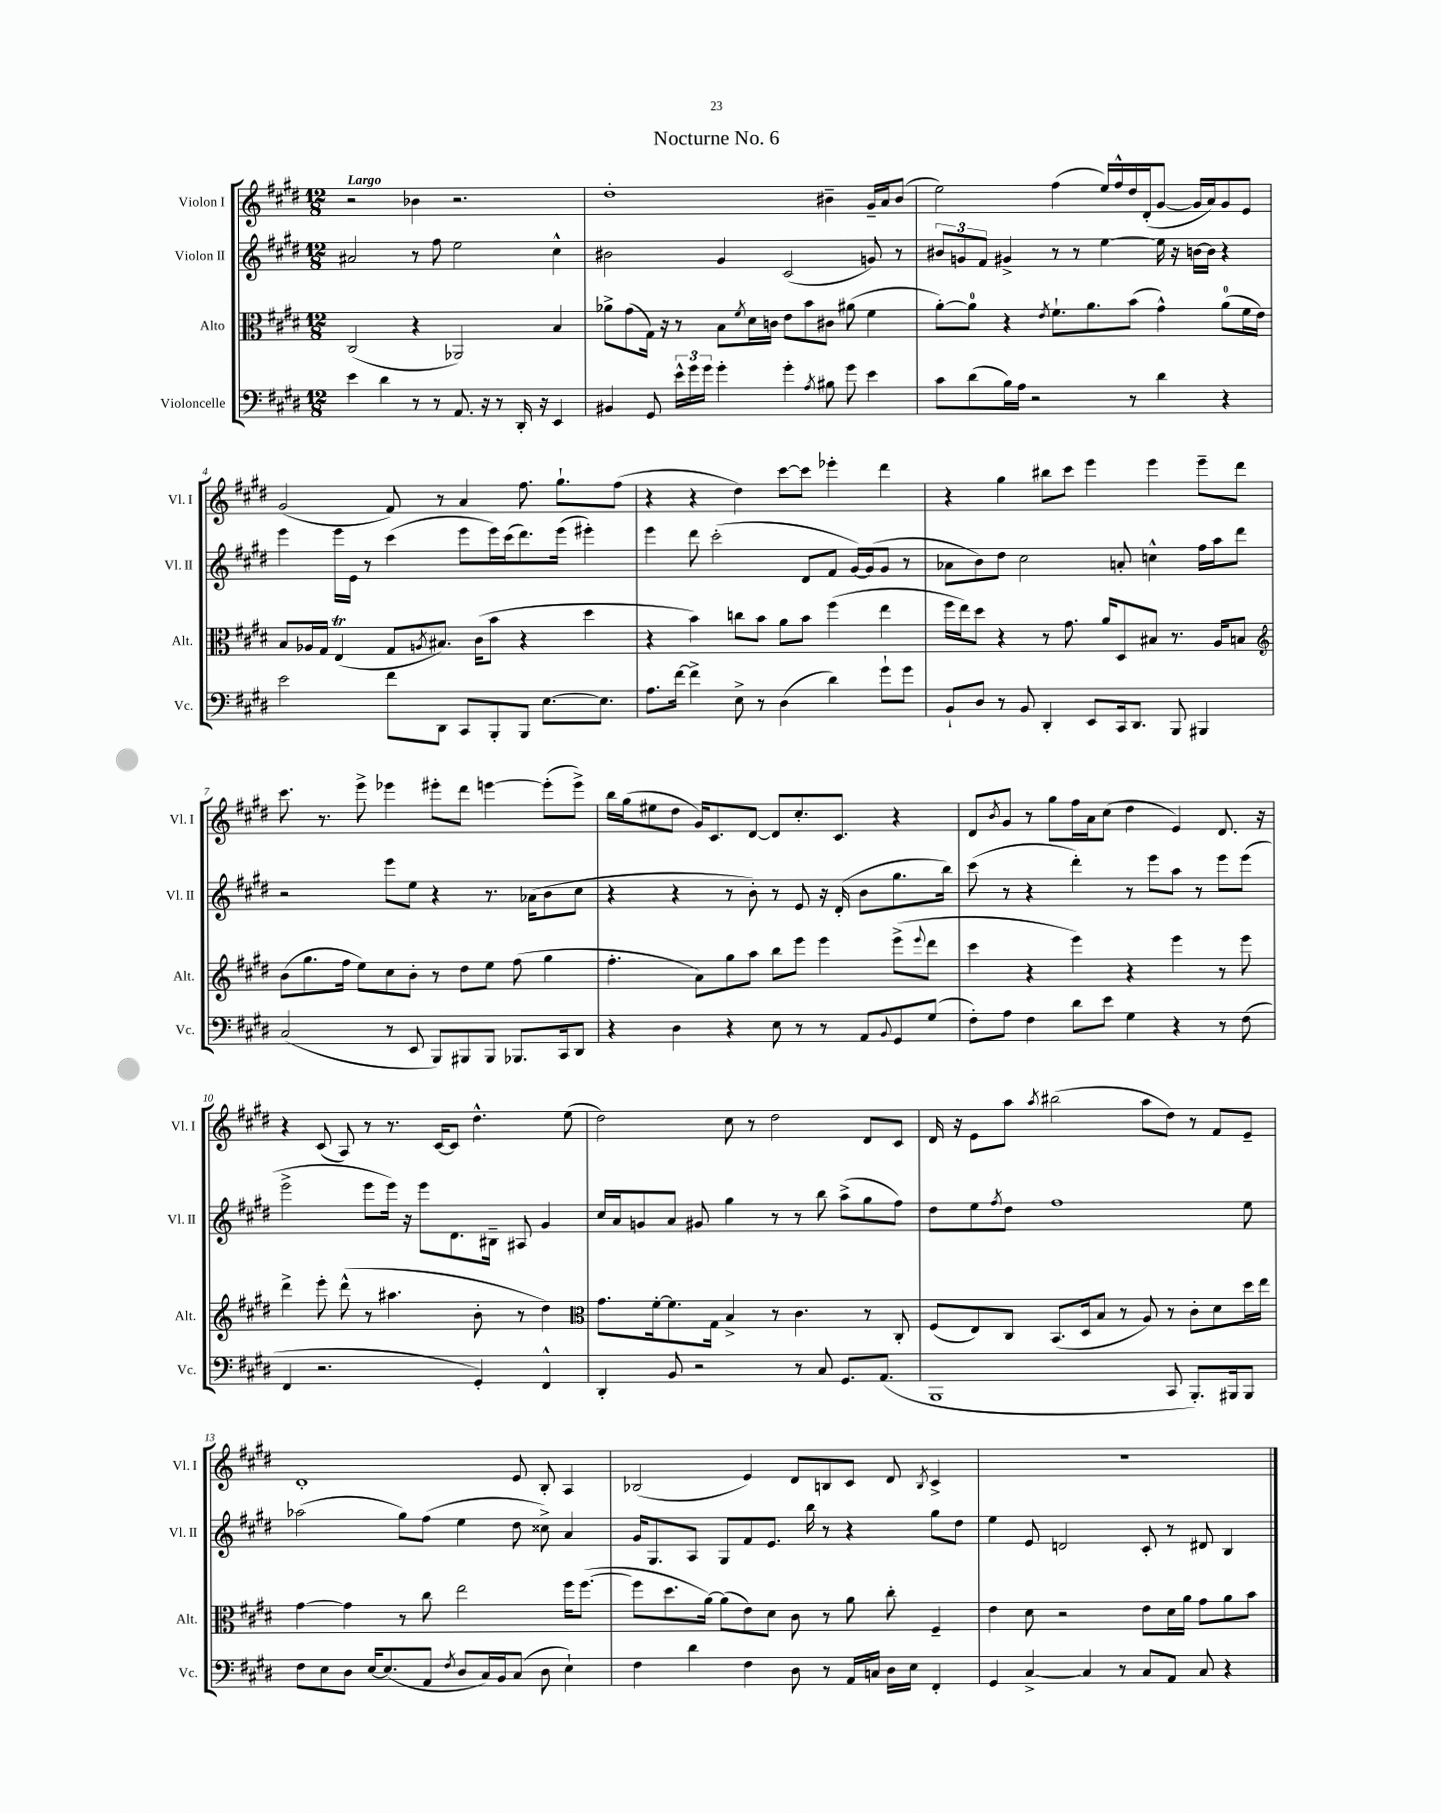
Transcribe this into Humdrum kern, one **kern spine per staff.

**kern	**kern	**kern	**kern
*staff4	*staff3	*staff2	*staff1
*clefF4	*clefC3	*clefG2	*clefG2
*k[f#c#g#d#]	*k[f#c#g#d#]	*k[f#c#g#d#]	*k[f#c#g#d#]
*M12/8	*M12/8	*M12/8	*M12/8
4e	(2C#	2a#	2r
4d#	.	.	.
8r	4r	8r	4b-
8r	.	8ff#	.
8.AA	2AA-)	2ee	2.r
16r	.	.	.
8r	.	.	.
16DD#'	.	.	.
16r	.	.	.
4EE	4B	4cc#^^	.
=	=	=	=
4BB#	8a-^	2b#	1dd#'
.	(8g#	.	.
8GG#	16G#)	.	.
.	16r	.	.
24e^^	8r	.	.
24g#	.	.	.
24g#	.	.	.
4g#'	8B	4g#	.
.	8qf#	.	.
.	16d#	.	.
.	16c	.	.
4g#'	8e	(2c#	.
.	8b	.	.
8qA	.	.	.
8B#	8c#	.	4b#~
8g#	(8a#	.	.
4e	4f#	8g)	16g#~
.	.	.	16a
.	.	8r	(8b#
=	=	=	=
8c#	[8a')	12b#	2ee)
.	.	12g	.
(8d#	8a]	.	.
.	.	12f#	.
16B)	4r	4g#^	.
16A	.	.	.
2r	.	.	.
.	8qe	.	.
.	8.f#`	8r	(4ff#
.	.	8r	.
.	8.a	.	.
.	.	[4ee	16ee)
.	.	.	16ff#^^
8r	(8b	.	16dd#
.	.	.	(16d#'
4d#	4g#^^)	16ee]	[8g#
.	.	16r	.
.	.	[16b	16g#]
.	.	16b]	16a)
4r	(8a	4r	8g#
.	16f#	.	8e
.	16e)	.	.
=	=	=	=
2e	8B	4eee	(2g#
.	16A-	.	.
.	16G#	.	.
.	(4E	16eee	.
.	.	16e	.
.	.	8r	.
8f#	8G#	(4ccc#	8f#)
.	8qA	.	.
8DD#	8.B#)	.	8r
8CC#	.	8eee	4a
.	(16c#	.	.
8BBB'	8b	16eee)	.
.	.	(16ccc#	.
8BBB	4r	8.ddd#)	8.ff#
[8.E	.	.	.
.	.	(16eee	8.gg#`
.	4dd#	4eee#')	.
8.E]	.	.	.
.	.	.	(8ff#
=	=	=	=
8.A	4r	4eee	4r
[16f#	.	.	.
4f#^]	4b)	8ddd#	4r
.	.	(2ccc#'	.
8E^	8cc	.	4dd#)
8r	8b	.	.
(4D#	8a	.	[8ccc#
.	8b	8d#	8ccc#]
4d#)	(4ff#	8f#	4eee-'
.	.	[16g#)	.
.	.	(16g#]	.
8g#`	4ee	8g#	4ddd#
8g#	.	8r	.
=	=	=	=
8BB`	16ff#	8a-	4r
.	16ee)	.	.
8D#	8dd#	8b)	.
8r	4r	8dd#	4gg#
8BB	.	2cc#	.
4DD#'	8r	.	8bb#
.	8.g#	.	8ccc#
8EE	.	.	4eee
.	16a	.	.
16CC#	8D#	8a'	.
8.DD#	.	.	.
.	8B#	4cc^^	4eee
8BBB	8.r	.	.
4BBB#	.	16ff#	8eee~
.	16A	16aa	.
.	8B	8ddd#	8ddd#
=	=	=	=
*	*clefG2	*	*
(2C#	(8b	2r	8.ccc#
.	8.gg#	.	.
.	.	.	8.r
.	16ff#	.	.
.	8ee)	.	8eee^
8r	8cc#	8eee	4eee-
8EE	8b'	8ee	.
8BBB)	8r	4r	8eee#'
8BBB#	8dd#	.	8ddd#
8BBB#	8ee	8.r	[4eee
8.BBB-	(8ff#	.	.
.	.	(16a-	.
.	4gg#	8b	(8eee']
16CC#	.	.	.
8DD#	.	8cc#	8eee^)
=	=	=	=
4r	4.ff#'	4r	16bb
.	.	.	(16gg#
.	.	.	8ee#
4D#	.	4r	8dd#
.	8a)	.	16g#)
.	.	.	8.c#
4r	8gg#	8r	.
.	8aa	8b')	[8d#
8E	8bb	8r	8d#]
8r	8eee	8e	8.cc#'
8r	4eee	16r	.
.	.	(16d#'	8.c#
8AA	.	8b	.
8qqBB	.	.	.
8GG#	(8eee^	8.gg#	4r
.	8qqeee	.	.
(8G#	8ddd#	.	.
.	.	16bb)	.
=	=	=	=
8F#')	4ccc#	(8ccc#	8d#
.	.	.	8qb
8A	.	8r	8g#
4F#	4r	4r	8r
.	.	.	8gg#
8d#	4eee)	4ddd#')	16ff#
.	.	.	16a
8e	.	.	(8cc#
4G#	4r	8r	4dd#
.	.	8eee	.
4r	4eee	8aa	4e)
.	.	8r	.
8r	8r	8eee	8.d#
(8F#	8eee	(8eee	.
.	.	.	16r
=	=	=	=
4FF#	4ddd#^	2eee^	4r
2.r	8eee'	.	(8c#
.	(8ddd#^^	.	8A)
.	8r	8eee	8r
.	4.aa#	16eee)	8.r
.	.	16r	.
.	.	8eee	.
.	.	.	[16c#
.	.	8.d#	8c#]
4GG#')	8b'	.	4.dd#^^
.	.	16B#~	.
.	8r	8A#	.
4FF#^^	4dd#)	4g#	.
.	.	.	(8ee
=	=	=	=
*	*clefC3	*	*
4DD#'	8.g#	16cc#	2dd#)
.	.	16a	.
.	.	8g	.
.	[16f#'	.	.
8BB	8.f#]	8a	.
2r	.	8g#	.
.	16G#	.	.
.	4B^	4gg#	8cc#
.	.	.	8r
.	8r	8r	2dd#
8r	4.c#	8r	.
8C#	.	8bb	.
8.GG#	.	(8aa^	.
.	8r	8gg#	8d#
(8.AA	.	.	.
.	8C#'	8ff#)	8c#
=	=	=	=
1BBB	(8F#	8dd#	16d#
.	.	.	16r
.	8E)	8ee	8e
.	.	8qff#	.
.	8C#	8dd#	8aa
.	.	.	8qaa
.	(8.BB	1ff#	(2bb#
.	16D#	.	.
.	8B	.	.
.	8r	.	.
.	8A)	.	8aa
8CC#	8r	.	8dd#)
8.BBB')	8c#'	.	8r
.	8d#	.	8f#
16BBB#	.	.	.
8BBB#	16dd#	8ee	8e~
.	16ee	.	.
=	=	=	=
8F#	[4g#	(2aa-	1d#'
8E	.	.	.
8D#	4g#]	.	.
[16E	.	.	.
(8.E]	.	.	.
.	8r	8gg#)	.
8AA	8cc#	(8ff#	.
8qF#	.	.	.
8D#	2ee	4ee	.
16C#)	.	.	.
16BB	.	.	.
(8C#	.	8dd#	8e
8D#	.	8cc##^)	8B'
4E`)	16ff#	4a	4A
.	([8.ff#	.	.
=	=	=	=
4F#	8ff#]	16g#	(2B-
.	.	8.G#	.
.	8.dd#	.	.
4d#	.	8A	.
.	[16a)	.	.
.	(8a]	8G#	.
4F#	8e)	8f#	4e)
.	8d#	8.e	.
8D#	8c#	.	8d#
.	.	16bb	.
8r	8r	8r	8B
16AA	8a	4r	8c#
16C	.	.	.
16D#	8cc#'	.	8d#
16E	.	.	.
.	.	.	8qB
4FF#'	4F#~	8gg#	4c#^
.	.	8dd#	.
=	=	=	=
4GG#	4e	4ee	1.r
[4C#^	8d#	8e	.
.	2r	2d	.
4C#]	.	.	.
8r	.	.	.
8C#	8e	8c#'	.
8AA	16d#	8r	.
.	16a	.	.
8C#	8g#	8d#	.
4r	8a	4B	.
.	8b	.	.
==	==	==	==
*-	*-	*-	*-
